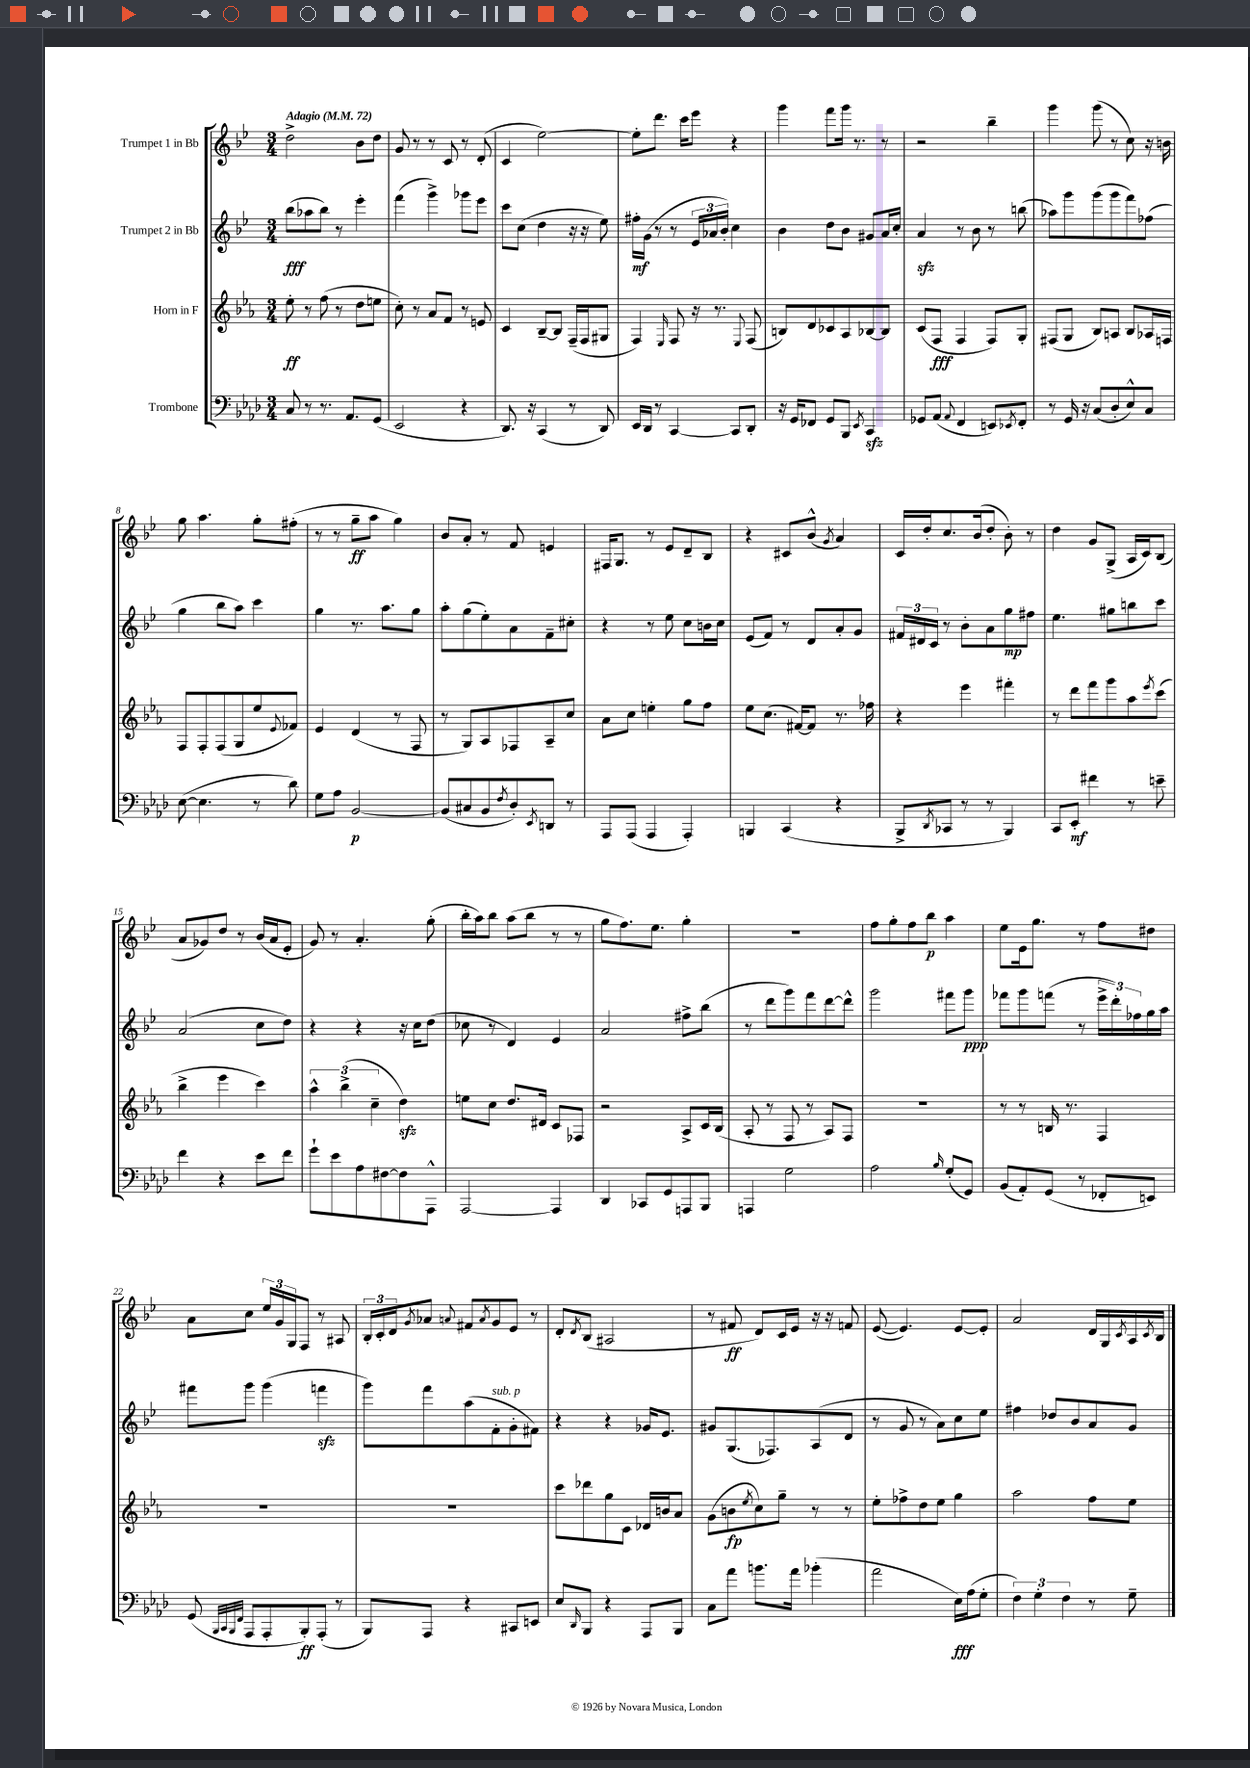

**kern	**kern	**kern	**kern
*staff4	*staff3	*staff2	*staff1
*clefF4	*clefG2	*clefG2	*clefG2
*k[b-e-a-d-]	*k[b-e-a-]	*k[b-e-]	*k[b-e-]
*M3/4	*M3/4	*M3/4	*M3/4
*MM72	*MM72	*MM72	*MM72
8C	8ee-'	(8bb-	2dd^
8r	8r	8aa-	.
8.r	(8ff	8bb-)	.
.	8r	8r	.
8.AA-	.	.	.
.	8dd	4eee-'	8b-
(8GG	8ee	.	8dd
=	=	=	=
2EE-	8cc')	(4fff	8g
.	8r	.	8r
.	8a-	4ggg^)	8r
.	8f	.	8c
4r	8r	8ggg-	8r
.	8e	8eee-	(8d'
=	=	=	=
8.DD-)	4c	8ccc	4c
.	.	(8cc	.
16r	.	.	.
(4CC	[8B-~	4dd	[2ee-)
.	8B-]	.	.
8r	(16F~	16r	.
.	16F	16r	.
8DD-)	8G#	8ee-)	.
=	=	=	=
16EE-	4F)	16ff#'	8ee-']
16DD-	.	(16g	.
8r	.	8r	8.ddd
.	16qqE-	.	.
[4CC	8F	8r	.
.	.	.	16ccc
.	16r	24e-	8eee-
.	.	24a-	.
.	8.r	.	.
.	.	24b-')	.
8CC]	.	4cc	4r
.	8qqE-	.	.
8DD-'	(8F	.	.
=	=	=	=
16r	8B)	4b-	4ggg
16GG	.	.	.
8FF-	8d	.	.
8GG	8c-	8dd	8fff
8BBB-	8A-	8b-	16ggg
.	.	.	8.r
8qEE-	.	.	.
4CC	[8B-	8g#	.
.	8B-]	16a	8r
.	.	16cc'	.
=	=	=	=
8GG-	(8c	4a	2r
(8AA-	8F	.	.
8qqAA-	.	.	.
4FF	4F	8r	.
.	.	8b-	.
8EE)	8F)	8r	4bb-~
8qEE-	.	.	.
8FF'	8G'	(8bb	.
=	=	=	=
8r	(8F#	8aa-)	4ggg
16GG	8G	8ggg	.
16r	.	.	.
(8C	8B-)	(8ggg	(8ggg
8D-'	8A	8ggg	8r
8E-^^)	8B-	8fff)	8cc)
8C	16A-	(8ff-	16r
.	16F	.	16b
=	=	=	=
([8E-	8F	4gg	8gg
4.E-]	8F'	.	4.aa
.	(8F	8bb-	.
.	8G	8aa)	.
8r	8ee-	4ccc	8gg'
.	8qqe-	.	.
8d-)	8f-)	.	(8ff#'
=	=	=	=
8G	4e-	4gg	8r
8A-	.	.	8r
[2BB-	(4d	8.r	8gg~
.	.	.	8aa
.	.	8.aa	.
.	8r	.	4gg)
.	8F	8gg	.
=	=	=	=
(8BB-]	8r	8aa'	8b-
8C#	8G)	(8gg	8a'
8BB-	8A-	8ee-')	8r
8qF	.	.	.
8D-')	8F-	8a	8f
8qEE-	.	.	.
8DD	8A-~	8f~	4e
8r	8cc	8cc#'	.
=	=	=	=
8AAA-	8a-	4r	16F#
.	.	.	8.G
(8AAA-	8cc	.	.
4AAA-	4ee'	8r	8r
.	.	8ee-	8e-
4AAA-')	8gg	8cc	8d~
.	8ff	16b	8B-
.	.	16cc	.
=	=	=	=
4BBB	8ee-	(8e-	4r
.	(8.cc	8f)	.
(4CC	.	8r	8c#
.	[16f#)	.	.
.	8f#]	8d	(8b-^^
.	.	.	8qg
4r	8.r	8a'	4a)
.	.	8g	.
.	16ff-	.	.
=	=	=	=
8BBB-^	4r	24f#	16c
.	.	24d#	.
.	.	.	16dd'
.	.	24c	.
8qDD-	.	.	.
8CC-	.	8r	8.cc
8r	4eee-	8b-'	.
.	.	.	(16b-
8r	.	8a	8dd'
4BBB-)	4fff#'	8gg	8b-')
.	.	8ff#	8r
=	=	=	=
8CC	8r	4.ee-	4dd
8EE-'	8ddd	.	.
4f#	8fff	.	8g
.	8ggg	8gg#	(8G^
8r	8aa-	8bb	16A
.	.	.	16c)
.	8qeee-	.	.
8e~	(8ccc	8ccc	(8B-
=	=	=	=
4f	4bb-^	(2a	8a
.	.	.	8g-)
4r	4eee-	.	8dd
.	.	.	8r
8e-	4ccc)	8cc	(16b-
.	.	.	16a
8f	.	8dd)	8e-'
=	=	=	=
8g`	6aa-^^	4r	8g)
8e-	.	.	8r
.	(6bb-^	.	.
8A-	.	4r	4.a'
.	6cc~	.	.
[8F#	.	.	.
8F#]	4dd)	16r	.
.	.	16cc	.
8AAA-^^	.	(8dd	(8gg'
=	=	=	=
[2AAA-	8ee	8cc-	16bb-'
.	.	.	16aa)
.	8cc	8r	8bb-
.	8.dd	4d)	(8aa
.	.	.	8bb-
.	16d#	.	.
4AAA-]	8c	4e-	8r
.	8F-	.	8r
=	=	=	=
4DD-	2r	2a	8gg
.	.	.	8.ff)
8CC-	.	.	.
.	.	.	8.ee-
8GG	.	.	.
8AAA	8A-^	8ff#^	4gg'
8BBB-	16c	(8bb-	.
.	(16B-	.	.
=	=	=	=
4AAA	8A-'	8r	2.r
.	8r	8ddd	.
2G	8F	8ggg)	.
.	8r	8fff	.
.	8A-)	[8ddd	.
.	8F	8ddd^^]	.
=	=	=	=
2A-	2.r	2ggg	8ff
.	.	.	8gg'
.	.	.	8ff
.	.	.	8bb-
16qqB-	.	.	.
(8G'	.	8fff#	4aa
8GG)	.	8ggg	.
=	=	=	=
(8BB-	8r	8fff-	8ee-
8AA-')	8r	8ggg	16e-
.	.	.	8.gg
(8GG	16B	(8fff	.
.	8.r	.	.
8r	.	8r	8r
8FF-'	4F	24eee-^	8ff
.	.	24ddd')	.
.	.	24ff-	.
8EE)	.	16gg	8dd#
.	.	16aa	.
=	=	=	=
(8GG	2.r	8fff#	8a
32qqBBB-	.	.	.
32qqCC	.	.	.
32qqBBB-	.	.	.
32qqFF	.	.	.
8AAA-	.	8ggg	8cc
8AAA-'	.	(4ggg	24ee-
.	.	.	24g
.	.	.	24G
8BBB-')	.	.	8F
(8AAA-'	.	4fff	8r
8r	.	.	8A#
=	=	=	=
8BBB-)	2.r	8ggg)	24B-'
.	.	.	24c'
.	.	.	24d
.	.	.	8qg
8AAA-	.	8fff	8a-
.	.	.	8qqa
4r	.	(8aa	8f#
.	.	.	8qa
.	.	8f'	8g
8CC#	.	8g'	8e-
8EE	.	8f#)	8r
=	=	=	=
8E-	8ccc	4r	8d'
16qqDD-	.	.	8qd
8BBB-	8ddd-	.	(8B-
4r	8gg	4r	2A#
.	8c	.	.
8AAA-	16d-	16g-	.
.	16b	8.e-	.
8BBB-	8a-	.	.
=	=	=	=
8C	(8g	8g#	8r
8a-	8b	(8.G	8f#
.	8qee-	.	.
8.b	8cc)	.	8d)
.	.	8.F-)	.
.	8gg~	.	16c
16a-	.	.	16e-
(4b-'	8r	(8A	16r
.	.	.	16r
.	8r	8d	8f
=	=	=	=
2a-	8ee-'	8r	([8e-
.	8ff-^	8g	4.e-])
.	8dd	8r	.
.	8ee-	8a)	.
16E-)	4gg	8cc	[8e-
(16A-	.	.	.
8G'	.	8ee-	8e-']
=	=	=	=
6F)	2aa-	4ff#	2a
6G'	.	.	.
.	.	8dd-	.
6F	.	.	.
.	.	8b-	.
8r	8ff	8a	16d
.	.	.	16G
.	.	.	8qc
8G~	8ee-	8g	16A
.	.	.	8qc
.	.	.	16B-
==	==	==	==
*-	*-	*-	*-
